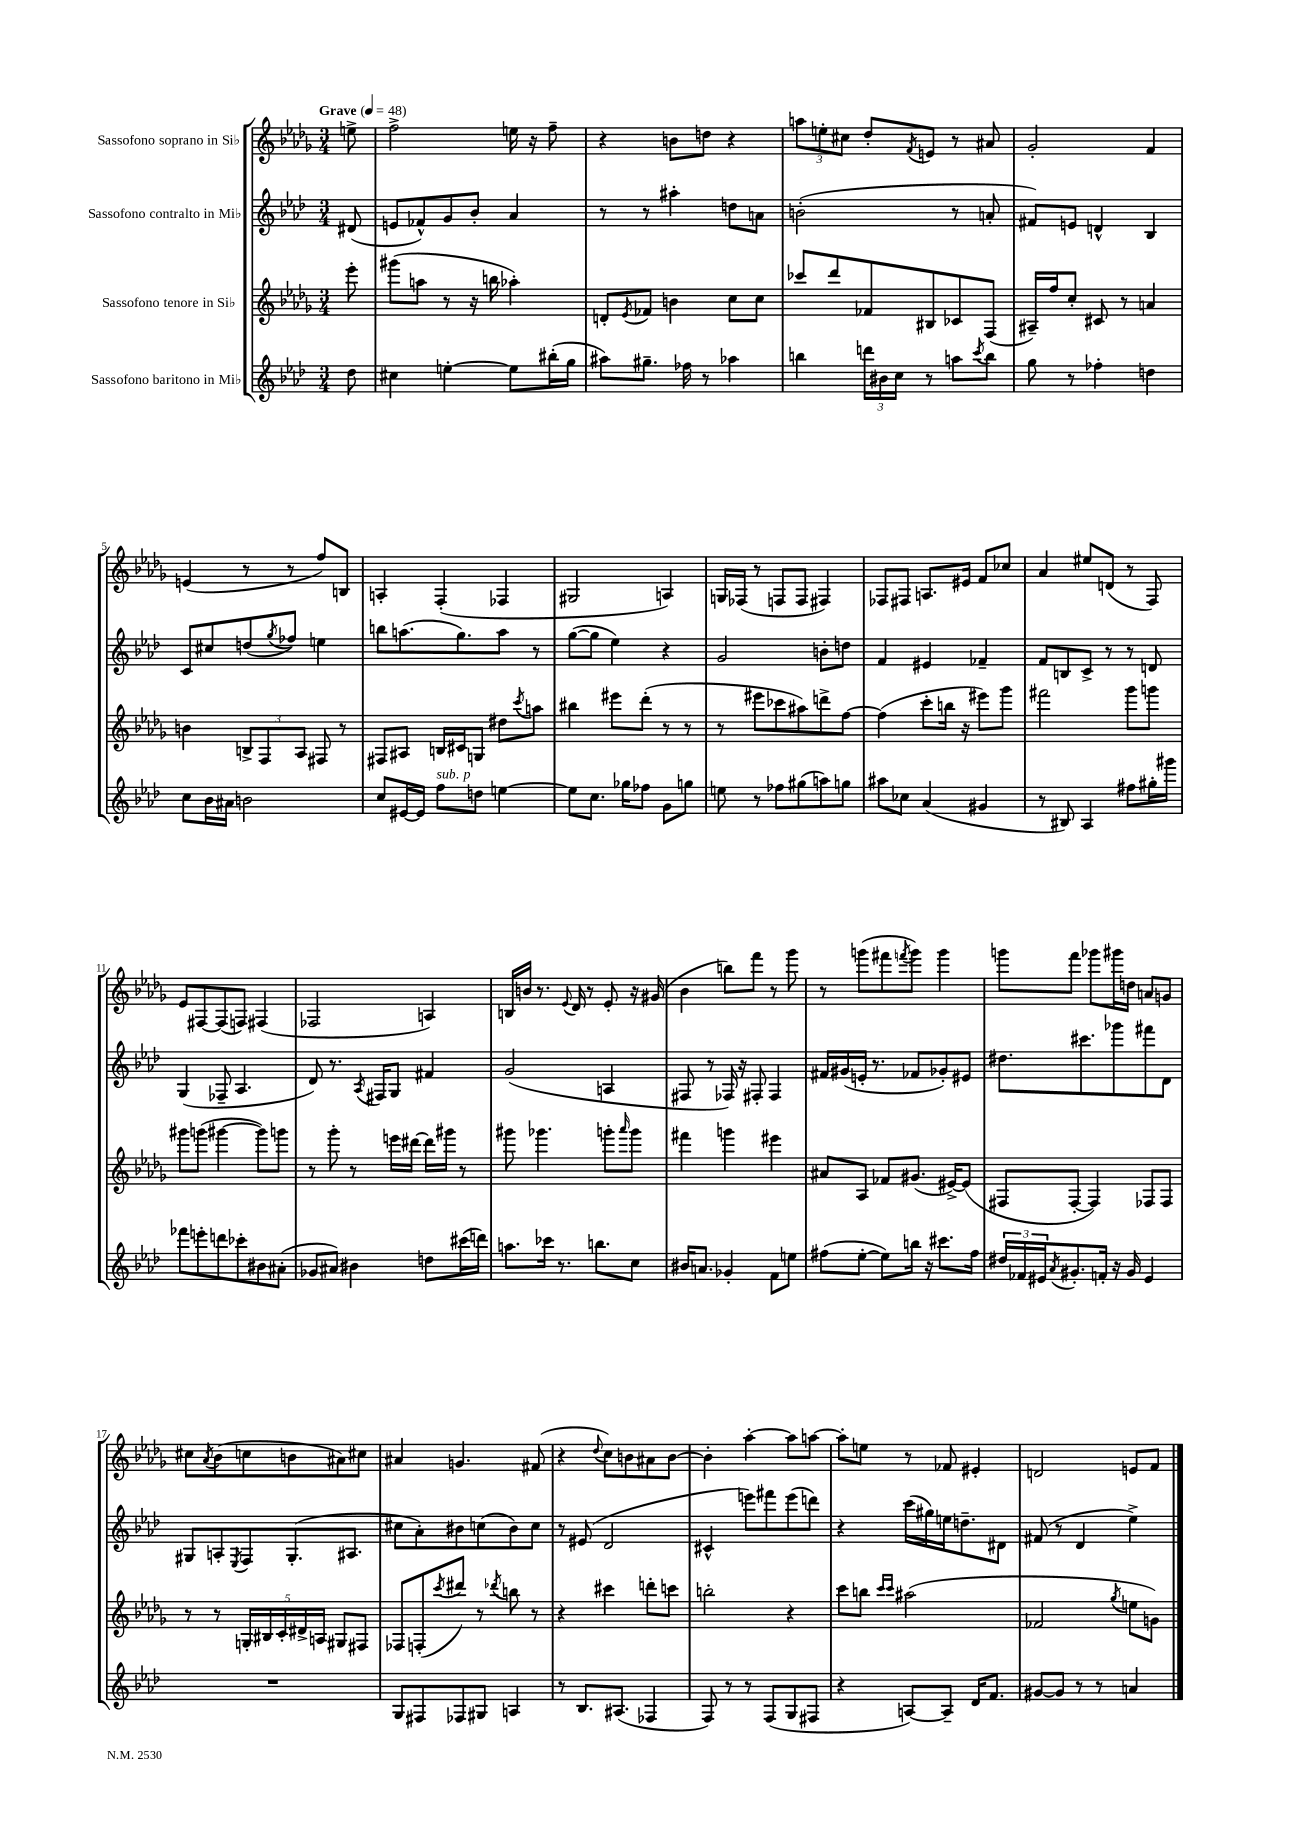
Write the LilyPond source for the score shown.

<<
\new StaffGroup <<
\new Staff = "s0" \with { instrumentName = "Sassofono soprano in Sib" } {
    \clef treble \key des \major \numericTimeSignature \time 3/4 \partial 8 \tempo "Grave" 4 = 48
    e''8-> |
    f''2-> e''16 r16 f''8-- |
    r4 b'8 d''8 r4 |
    \tuplet 3/2 { a''8 e''8-. cis''8 } des''8-. \acciaccatura { f'8 } e'8 r8 ais'8 |
    ges'2-. f'4 |
    e'4( r8 r8 f''8) b8 |
    a4-. f4-.( fes4 |
    gis2 a4) |
    g16 fes16( r8 f8 f8 fis4) |
    fes8 fis8 a8. eis'16 f'8 ces''8 |
    aes'4 eis''8 d'8( r8 f8) |
    ees'8 fis8~ fis8( f8) fis4( |
    fes2 a4) |
    b16 b'16 r8. \appoggiatura { ees'8 } des'16 r8 ees'8-. r16 gis'16( |
    bes'4 b''8) f'''8 r8 ges'''8 |
    r8 g'''8( fis'''8 \acciaccatura { f'''8 } g'''8) g'''4 |
    g'''8 f'''8 ges'''8 gis'''16 d''16 a'8 g'8 |
    cis''8 \acciaccatura { aes'8 } bes'8( c''8 b'8 ais'8) cis''8 |
    ais'4 g'4. fis'8( |
    r4 \appoggiatura { des''8 } c''8) b'8 ais'8 b'8~ |
    b'4-. aes''4~-. aes''8 a''8~ |
    a''8-. e''8 r8 fes'8 eis'4-. |
    d'2 e'8 f'8 \bar "|." |
}
\new Staff = "s1" \with { instrumentName = "Sassofono contralto in Mib" } {
    \clef treble \key aes \major \numericTimeSignature \time 3/4 \partial 8
    dis'8( |
    e'8 fes'8-^) g'8 bes'8-. aes'4 |
    r8 r8 ais''4-. d''8 a'8 |
    b'2-.( r8 a'8-. |
    fis'8) e'8 d'4-^ bes4 |
    c'8 cis''8 d''8( \acciaccatura { g''8 } fes''8) e''4 |
    b''8 a''8.( g''8.) a''8 r8 |
    g''8~( g''8 ees''4) r4 |
    g'2 b'8-. d''8 |
    f'4 eis'4 fes'4-- |
    f'8 b8 c'8-> r8 r8 d'8 |
    g4( fes8-- aes4. |
    des'8) r8. \acciaccatura { aes8 } fis16 g8 fis'4 |
    g'2( a4 |
    fis8 r8 fes16) r16 fis8-. fis4 |
    fis'16 gis'16( e'16-. r8. fes'8 ges'8-.) eis'8 |
    dis''8. cis'''8. ges'''8 fis'''8 des'8 |
    gis8 a8-. \acciaccatura { ees8 } f8 gis8.-.( ais8. |
    cis''8 aes'8-.) bis'8 c''8( bis'8) c''8 |
    r8 eis'8( des'2 |
    cis'4-^ e'''8) fis'''8 e'''8( d'''8) |
    r4 c'''16( gis''16) e''16 d''8.-- dis'8 |
    fis'8( r8 des'4 ees''4->) \bar "|." |
}
\new Staff = "s2" \with { instrumentName = "Sassofono tenore in Sib" } {
    \clef treble \key des \major \numericTimeSignature \time 3/4 \partial 8
    ees'''8-. |
    gis'''8( a''8 r8 r16 b''16 aes''4-.) |
    d'8-. \acciaccatura { ees'8 } fes'8 b'4 c''8 c''8 |
    ces'''8 des'''8 fes'8 bis8 ces'8 f8( |
    ais16--) f''16 c''8-. cis'8 r8 a'4 |
    b'4 \tuplet 3/2 { b8-> f8 aes8 } fis8 r8 |
    fis8 ais8 b16 cis'16 g8 dis''8 \acciaccatura { c'''8 } a''8 |
    bis''4 eis'''8 des'''8-.( r8 r8 |
    r8 eis'''8 ces'''8 ais''8) d'''8-> f''8~ |
    f''4( c'''8-. b''16 r16 eis'''8) ges'''8 |
    fis'''2 ges'''8 g'''8 |
    gis'''8 g'''8( gis'''4~ gis'''8) g'''8 |
    r8 ges'''8-. r8 e'''16 dis'''16~ dis'''16 gis'''16 r8 |
    gis'''8 ges'''4. g'''8-. \grace { aes'''16 } g'''8 |
    fis'''4 g'''4 eis'''4 |
    ais'8 aes8 fes'8 gis'8.( eis'16~->) eis'8( |
    fis8 fis8~-. fis4) fes8 fes8 |
    r8 r8 \tuplet 5/4 { g16-. bis16 c'16-. dis'16-> a16 } gis8 fis8 |
    fes8 f8-.( \acciaccatura { c'''8 } dis'''8) r8 \acciaccatura { des'''8 } b''8 r8 |
    r4 cis'''4 d'''8-. c'''8 |
    b''2-. r4 |
    c'''8 b''8 \grace { c'''16 c'''16 } ais''2( |
    fes'2 \acciaccatura { ges''8 } e''8 g'8) \bar "|." |
}
\new Staff = "s3" \with { instrumentName = "Sassofono baritono in Mib" } {
    \clef treble \key aes \major \numericTimeSignature \time 3/4 \partial 8
    des''8 |
    cis''4 e''4~-. e''8 bis''16-.( g''16 |
    ais''8) gis''8.-- fes''16 r8 aes''4 |
    b''4 \tuplet 3/2 { d'''16 bis'16 c''16 } r8 a''8 \acciaccatura { c'''8 } b''8 |
    g''8 r8 fes''4-. d''4 |
    c''8 bes'16 ais'16 b'2 |
    c''8 eis'16~ eis'16 f''8^\markup { \italic "sub. p" } d''8 e''4~ |
    e''8 c''8. ges''16 fes''8 g'8 g''8 |
    e''8 r8 fes''8 gis''8( a''8) g''8 |
    ais''8 ces''8 aes'4( gis'4 |
    r8 bis8) aes4 fis''8 gis''16-. gis'''16 |
    fes'''8 e'''8-. d'''8 ces'''8-. bis'8 ais'8-.( |
    ges'8 ais'8) bis'4 d''8 cis'''16( d'''16) |
    a''8. ces'''16 r8. b''8. c''8 |
    bis'16 a'8. ges'4-. f'8 e''8 |
    fis''8( ees''8~-. ees''8) b''16 r16 cis'''8. fis''16 |
    \tuplet 3/2 { dis''16 fes'16 eis'16 } \acciaccatura { aes'8 } gis'8.-. f'16-. r16 gis'16 eis'4 |
    R2. |
    g8 fis8 fes8 gis8 a4 |
    r8 bes8. ais8.( fes4 |
    f8) r8 r8 f8( g8 fis8 |
    r4 a8~) a8-- des'16 f'8. |
    gis'8~ gis'8 r8 r8 a'4 \bar "|." |
}
>>
>>
